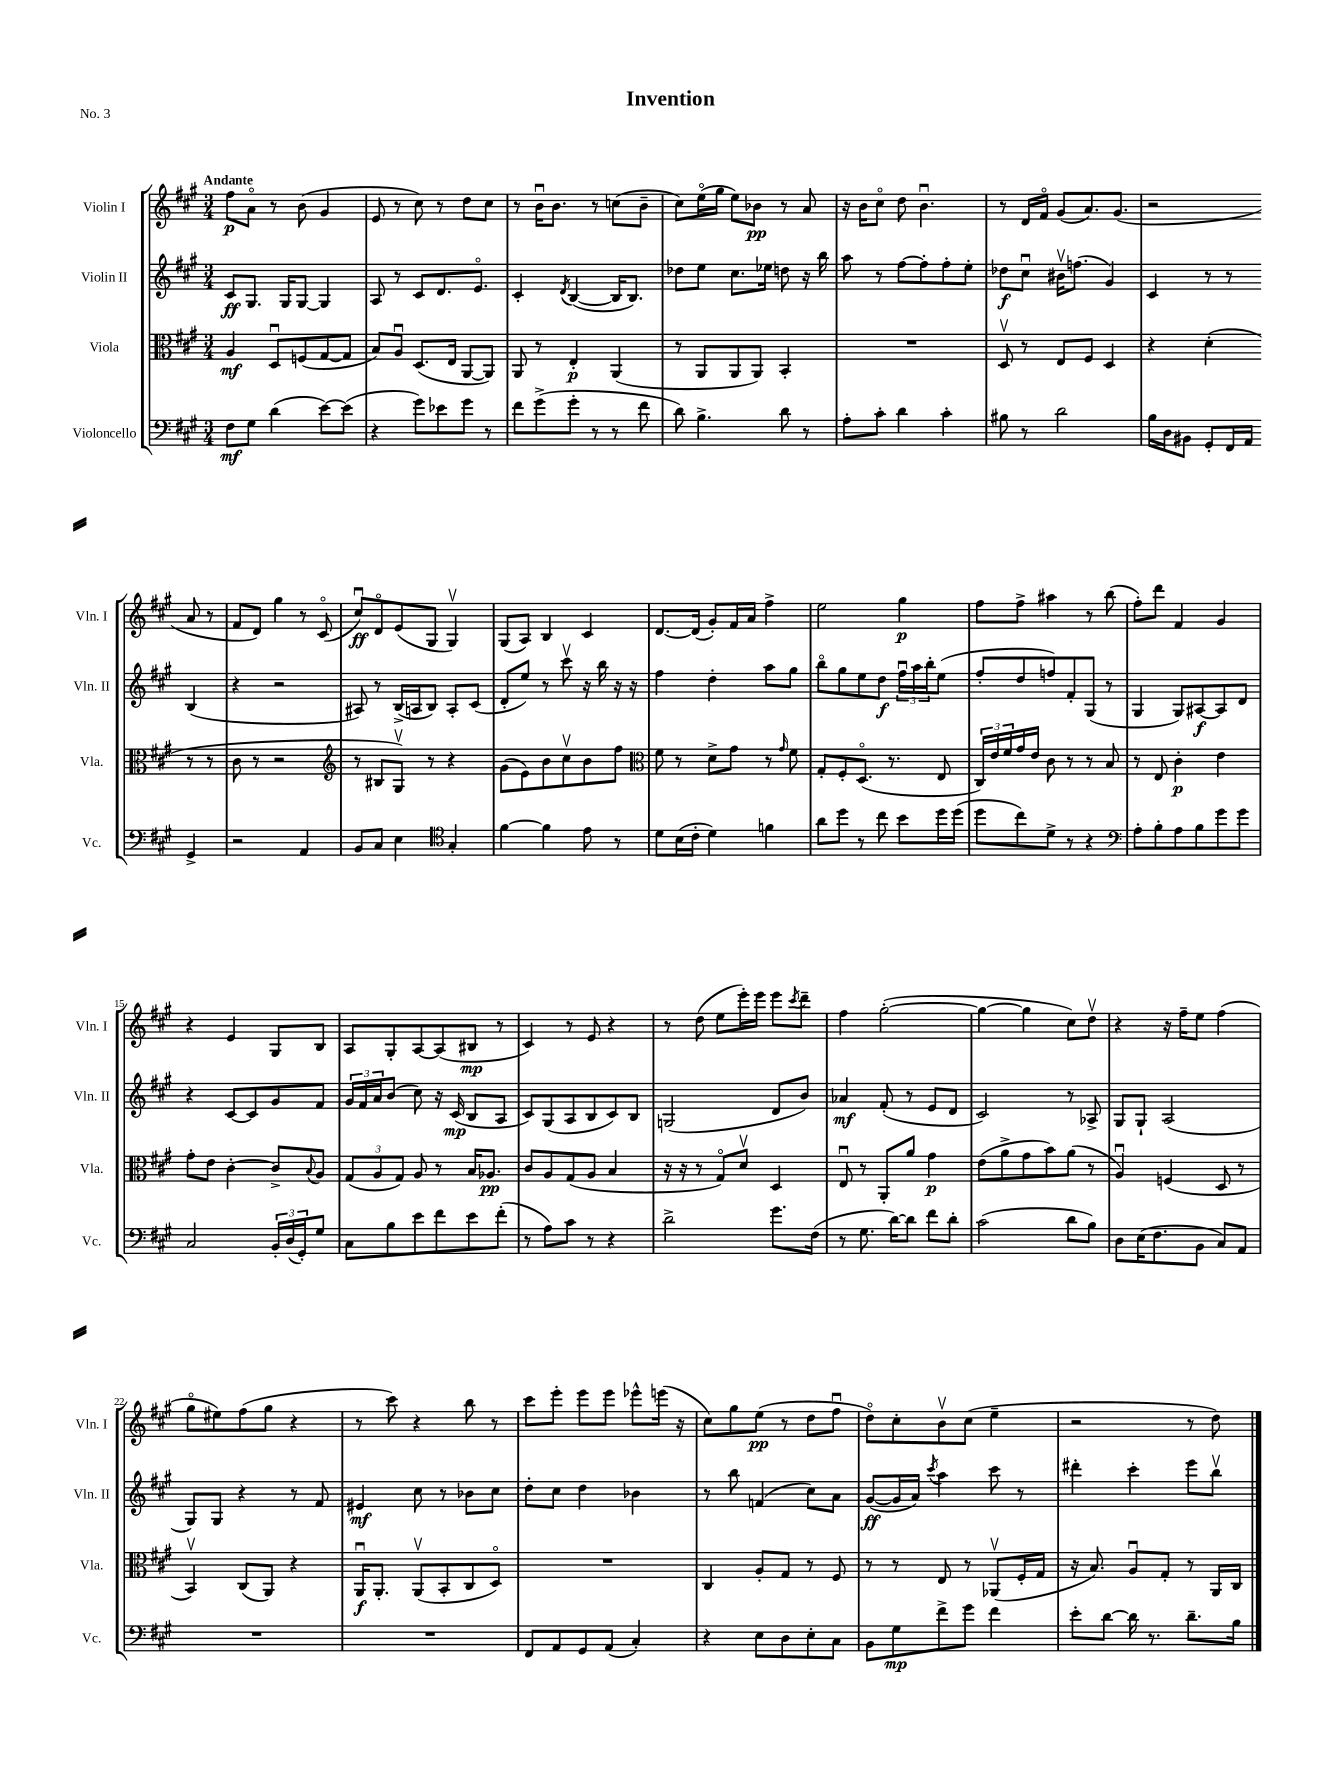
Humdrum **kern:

**kern	**kern	**kern	**kern
*staff4	*staff3	*staff2	*staff1
*clefF4	*clefC3	*clefG2	*clefG2
*k[f#c#g#]	*k[f#c#g#]	*k[f#c#g#]	*k[f#c#g#]
*M3/4	*M3/4	*M3/4	*M3/4
8F#	4A	8c#	8ff#
8G#	.	8.G#	8ao
(4d	8Du	.	8r
.	.	16G#	.
.	(8F	[8G#	(8b
[8e)	[8G#	4G#]	4g#
(8e]	8G#]	.	.
=	=	=	=
4r	8B)	8A	8e
.	8Au	8r	8r
8g#)	(8.D	8c#	8cc#)
8e-	.	8.d	8r
.	16E	.	.
8g#	[8AA	.	8dd
.	.	8.eo	.
8r	8AA])	.	8cc#
=	=	=	=
8f#	8AA	4c#'	8r
(8g#^	8r	.	16bu
.	.	.	8.b
.	.	8qd	.
8g#'	4E'	([4B	.
8r	.	.	8r
8r	(4AA	16B]	(8cc
.	.	8.B)	.
8f#	.	.	8b~
=	=	=	=
8d)	8r	8dd-	8cc#)
4.B^	8AA	8ee	(16eeo
.	.	.	16gg#
.	8AA	8.cc#	8ee)
.	8AA)	.	8b-
.	.	16ee-	.
8d	4BB'	8dd	8r
8r	.	16r	8a
.	.	16bb	.
=	=	=	=
8A'	2.r	8aa	16r
.	.	.	16b
8c#'	.	8r	8cc#o
4d	.	[8ff#	8dd
.	.	8ff#']	4.bu
4c#'	.	8ff#'	.
.	.	8ee'	.
=	=	=	=
8B#	8Dv	8dd-	8r
8r	8r	8cc#u	16d
.	.	.	16f#o
2d	8E	16b#v	(8g#
.	.	(8.ff	.
.	8F#	.	8.a)
.	4D	4g#)	.
.	.	.	(8.g#
=	=	=	=
16B	4r	4c#	2r
16D	.	.	.
8BB#	.	.	.
8GG#'	(4d'	8r	.
16FF#	.	8r	.
16AA	.	.	.
4GG#^	8r	(4B	8a
.	8r	.	8r
=	=	=	=
2r	8c#	4r	8f#
.	8r	.	8d)
.	2r	2r	4gg#
4AA	.	.	8r
.	.	.	(8c#o
=	=	=	=
*	*clefG2	*	*
8BB	8r	8A#)	8cc#u)
8C#	8B#	8r	8do
4E	8G#v)	(16B^	(8e
.	.	16A	.
.	8r	8B)	8G#
*clefC4	*	*	*
4G#'	4r	8A'	4G#v)
.	.	(8c#	.
=	=	=	=
[4f#	(8g#	8d'	(8G#
.	8e)	8ee)	8A)
4f#]	8b	8r	4B
.	8cc#v	8ccc#v	.
8e	8b	16r	4c#
.	.	16bb	.
8r	8ff#	16r	.
.	.	16r	.
=	=	=	=
*	*clefC3	*	*
8d	8f#	4ff#	[8.d
(16B	8r	.	.
16c#'	.	.	(16d]
4d)	8d^	4dd'	8g#')
.	8g#	.	16f#
.	.	.	16a
4f	8r	8aa	4ff#^
.	16qqg#	.	.
.	8f#	8gg#	.
=	=	=	=
8a	8G#'	8bbo	2ee
8dd	8F#'	8gg#	.
8r	(8.Do	8ee	.
8cc#	.	8dd	.
.	8.r	.	.
8b	.	24ff#u	4gg#
.	.	24aa	.
.	.	24bb'	.
16dd	8E	(8ee	.
(16dd	.	.	.
=	=	=	=
8dd	24C#)	8ff#'	8ff#
.	24e	.	.
.	24f#	.	.
8cc#)	16g#	8dd	8ff#^
.	16e	.	.
8d^	8c#	8ff)	4aa#
8r	8r	8f#'	.
4r	8r	(8G#	8r
.	8B	8r	(8bb
=	=	=	=
*clefF4	*	*	*
8A'	8r	4G#	8ff#')
8B'	8E	.	8ddd
8A	4c#'	8G#)	4f#
8B	.	[8A#	.
8g#	4e	8A#]	4g#
8g#	.	8d	.
=	=	=	=
2C#	8g#'	4r	4r
.	8e	.	.
.	[4c#'	[8c#	4e
.	.	8c#]	.
24BB'	8c#^]	8g#	8G#
(24D	.	.	.
24GG#')	.	.	.
.	8qqB	.	.
8G#	8A	8f#	8B
=	=	=	=
8C#	(12G#	24g#	8A
.	.	24f#	.
.	12A	24a	.
8B	.	(8b	8G#'
.	12G#)	.	.
8e	8A	8cc#)	[8A
8f#	8r	16r	(8A]
.	.	(16c#	.
8e	16B	8B	8B#
.	8.A-	.	.
(8f#'	.	8A	8r
=	=	=	=
8r	8c#	8c#)	4c#)
8A)	8A	(8G#	.
8c#	(8G#	8A	8r
8r	8A	8B	8e
4r	4B	8c#)	4r
.	.	8B	.
=	=	=	=
2d^	16r	(2G	8r
.	16r	.	.
.	8r	.	(8dd
.	8G#o)	.	8ee
.	8dv	.	16eee')
.	.	.	16eee
8.g#	4D	8d	8eee
.	.	.	8qccc#
.	.	8b)	8ddd~
(16F#	.	.	.
=	=	=	=
8r	8Eu	4a-	4ff#
8.G#	8r	.	.
.	8AA'	(8f#'	([2gg#'
[16d)	.	.	.
8d]	8a	8r	.
8f#	4g#	8e	.
8d'	.	8d	.
=	=	=	=
(2c#	(8e	2c#)	4gg#_
.	8a^	.	.
.	8g#	.	4gg#]
.	8b)	.	.
8d	(8a	8r	8cc#)
8B)	8r	8A-^	8ddv
=	=	=	=
8D	4Au)	8G#	4r
(16E	.	8G#`	.
8.F#	.	.	.
.	(4F	(2A	16r
.	.	.	16ff#~
8BB	.	.	8ee
8C#)	8D	.	(4ff#
8AA	8r	.	.
=	=	=	=
2.r	4BBv)	8G#)	8gg#o
.	.	8G#	8ee#)
.	(8C#	4r	(8ff#
.	8AA)	.	8gg#
.	4r	8r	4r
.	.	8f#	.
=	=	=	=
2.r	16AAu	4e#	8r
.	8.AA'	.	.
.	.	.	8ccc#)
.	(8AAv	8cc#	4r
.	8BB'	8r	.
.	8C#	8b-	8bb
.	8Do)	8cc#	8r
=	=	=	=
8FF#	2.r	8dd'	8ccc#
8AA	.	8cc#	8eee'
8GG#	.	4dd	8eee
(8AA	.	.	8eee
4C#')	.	4b-	8eee-^^
.	.	.	(16eee
.	.	.	16r
=	=	=	=
4r	4C#	8r	8cc#)
.	.	8bb	8gg#
8E	8A'	(4f	(8ee
8D	8G#	.	8r
8E'	8r	8cc#)	8dd
8C#	8F#	8a	8ff#u
=	=	=	=
8BB	8r	([8g#	8ddo)
8G#	8r	16g#]	8cc#'
.	.	16a)	.
.	.	8qccc#	.
8f#^	8E	4aa	8bv
8g#	8r	.	(8cc#
4f#	(8AA-v	8ccc#	4ee~
.	16F#'	8r	.
.	16G#	.	.
=	=	=	=
8e'	16r	4ddd#'	2r
.	8.B)	.	.
[8d	.	.	.
16d]	8Au	4ccc#'	.
8.r	.	.	.
.	8G#'	.	.
8.d~	8r	8eee	8r
.	16AA	8bbv	8dd)
16B	16C#	.	.
==	==	==	==
*-	*-	*-	*-
